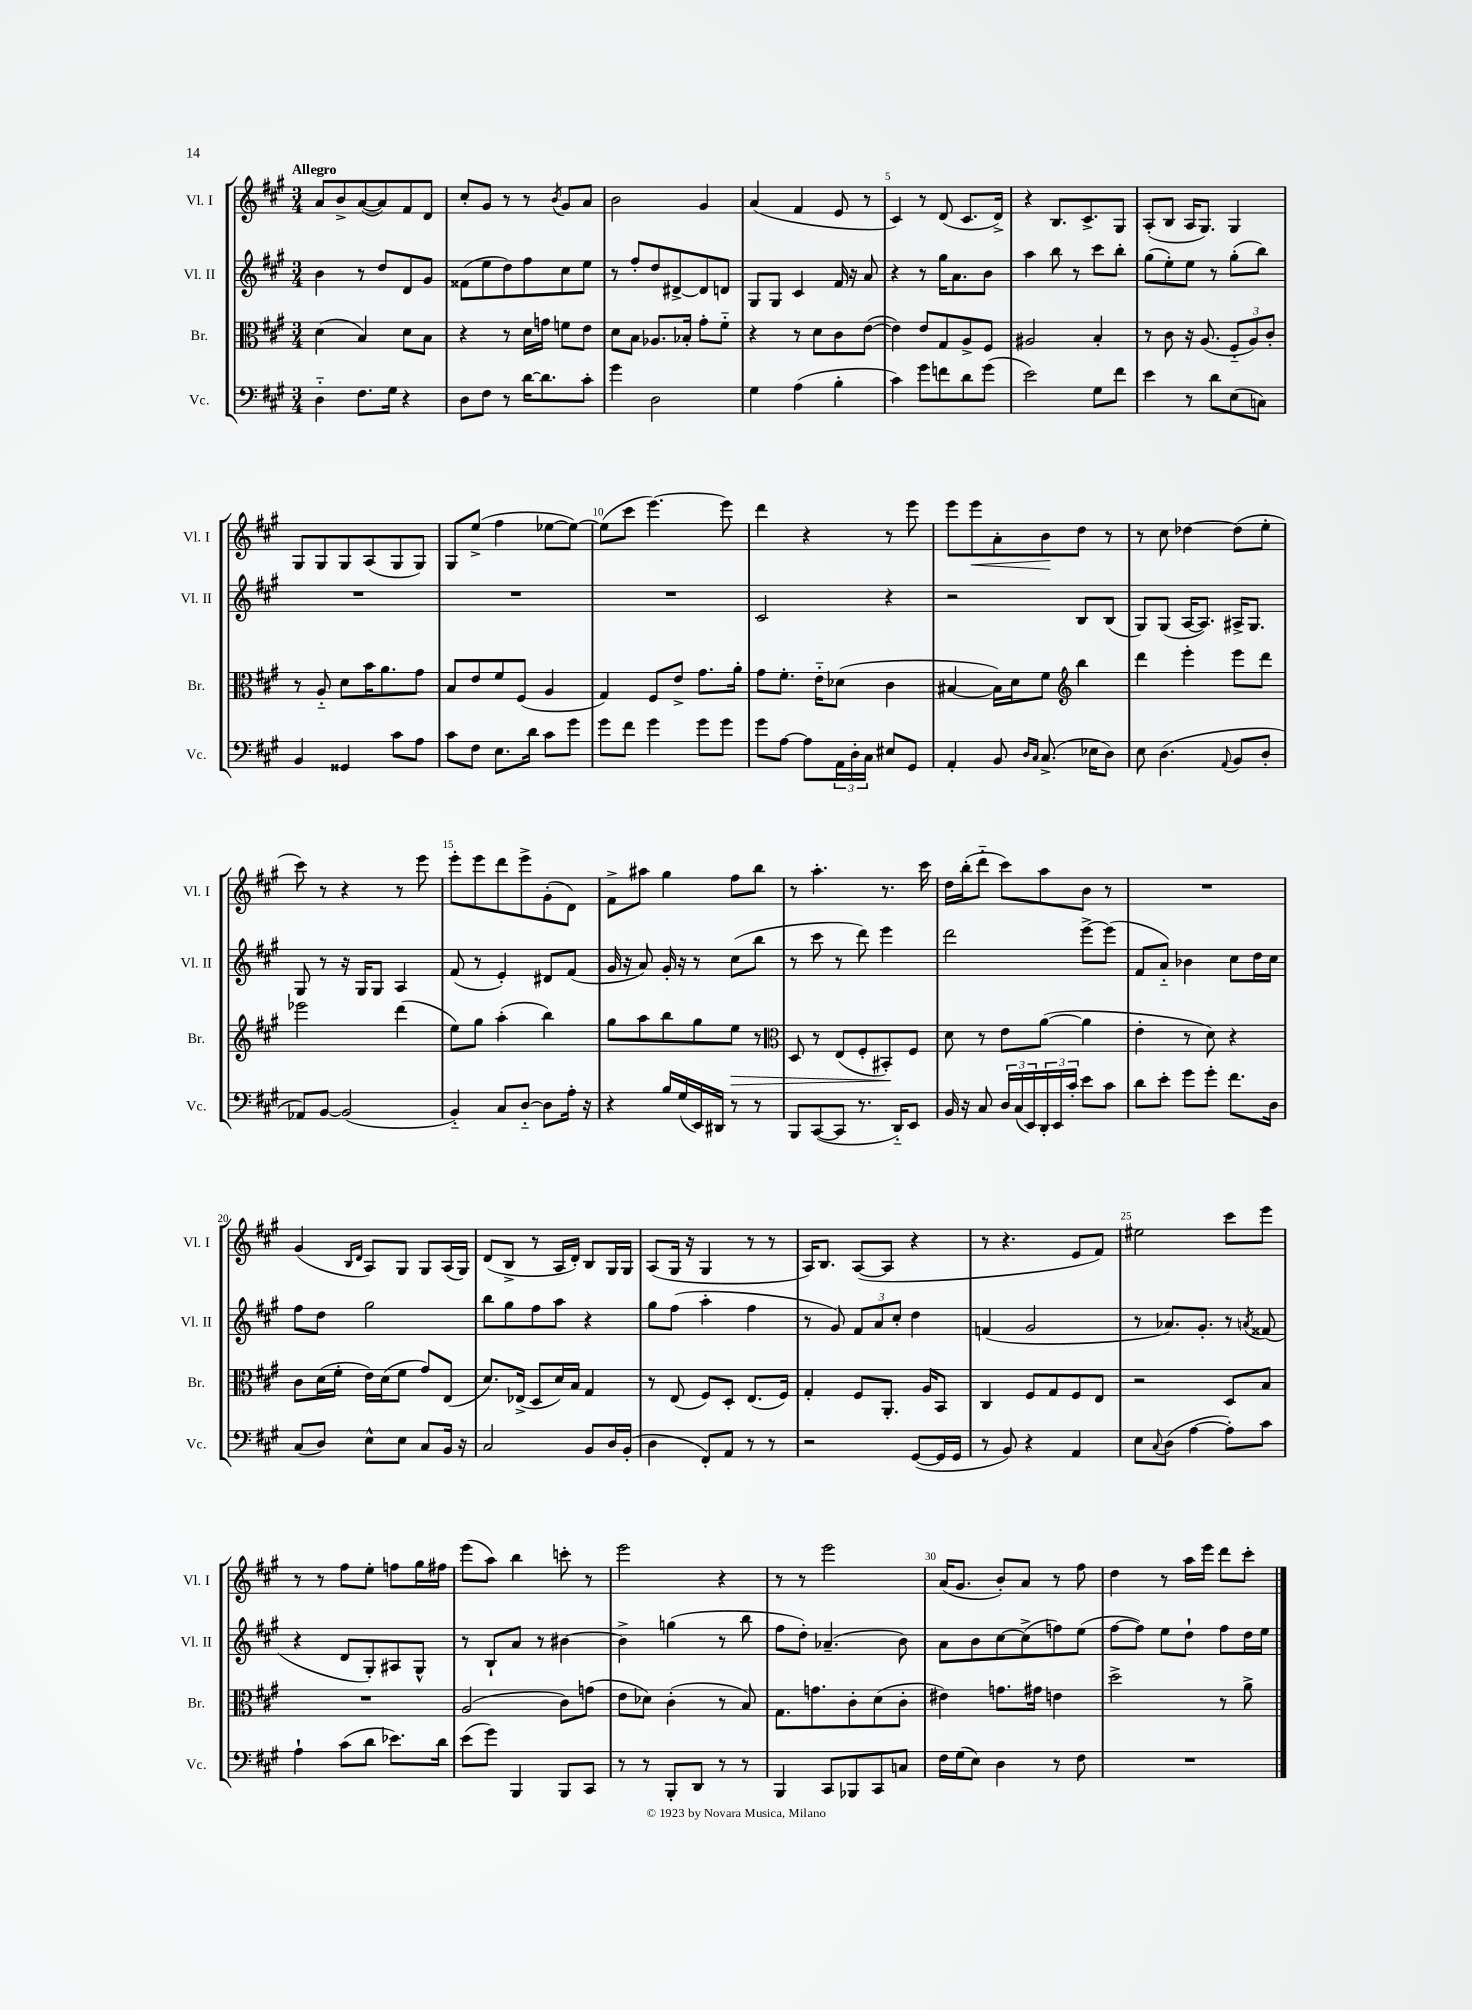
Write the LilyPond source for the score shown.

<<
\new StaffGroup <<
\new Staff = "s0" \with { instrumentName = "Vl. I" shortInstrumentName = "Vl. I" } {
    \clef treble \key a \major \numericTimeSignature \time 3/4 \tempo "Allegro"
    a'8 b'8-> a'8~( a'8) fis'8 d'8 |
    cis''8-. gis'8 r8 r8 \acciaccatura { b'8 } gis'8 a'8 |
    b'2 gis'4 |
    a'4( fis'4 e'8 r8 |
    cis'4) r8 d'8( cis'8. d'16->) |
    r4 b8. cis'8.-> gis8 |
    a8-.( b8 a16 gis8.) gis4 |
    gis8 gis8 gis8 a8( gis8 gis8) |
    gis8 e''8->( fis''4 ees''8~ ees''8~) |
    ees''8( cis'''8 e'''4.~) e'''8 |
    d'''4 r4 r8 e'''8 |
    e'''8 e'''8\< a'8-. b'8\! d''8 r8 |
    r8 cis''8 des''4~ des''8( e''8-. |
    cis'''8) r8 r4 r8 e'''8 |
    e'''8-. e'''8 d'''8 e'''8-> gis'8-.( d'8) |
    fis'8-> ais''8 gis''4 fis''8 b''8 |
    r8 a''4.-. r8. cis'''16 |
    d''16 b''16-.( d'''8-_ cis'''8) a''8 b'8 r8 |
    R2. |
    gis'4( \grace { b16 d'16 } a8) gis8 gis8 a16( gis16) |
    d'8( b8-> r8 a16 d'16-.) b8 gis16 gis16 |
    a8( gis16 r16 gis4 r8 r8 |
    a16) b8. a8~( a8 r4 |
    r8 r4. e'8 fis'8) |
    eis''2 cis'''8 e'''8 |
    r8 r8 fis''8 e''8-. f''8 gis''16 fis''16 |
    e'''8( a''8) b''4 c'''8-. r8 |
    e'''2 r4 |
    r8 r8 e'''2 |
    a'16( gis'8. b'8-.) a'8 r8 fis''8 |
    d''4 r8 a''16 e'''16 d'''8 cis'''8-. \bar "|." |
}
\new Staff = "s1" \with { instrumentName = "Vl. II" shortInstrumentName = "Vl. II" } {
    \clef treble \key a \major \numericTimeSignature \time 3/4
    b'4 r8 d''8 d'8 gis'8 |
    fisis'8( e''8 d''8) fis''8 cis''8 e''8 |
    r8 fis''8-. d''8 dis'8~-> dis'8 d'8 |
    gis8 gis8 cis'4 fis'16 r16 a'8 |
    r4 r8 gis''16 a'8. b'8 |
    a''4 b''8 r8 cis'''8 b''8-. |
    gis''8( e''8-.) e''8 r8 gis''8-.( b''8) |
    R2. |
    R2. |
    R2. |
    cis'2 r4 |
    r2 b8 b8( |
    gis8) gis8( a16~ a8.) ais16-> gis8. |
    gis8 r8 r16 gis16 gis8 a4 |
    fis'8( r8 e'4-.) dis'8 fis'8( |
    gis'16 r16 a'8) gis'16-. r16 r8 cis''8( b''8 |
    r8 cis'''8 r8 d'''8) e'''4 |
    d'''2 e'''8~-> e'''8( |
    fis'8 a'8-_) bes'4 cis''8 d''16 cis''16 |
    fis''8 d''8 gis''2 |
    b''8 gis''8 fis''8 a''8 r4 |
    gis''8 fis''8( a''4-. fis''4 |
    r8 gis'8) \tuplet 3/2 { fis'8 a'8 cis''8-. } d''4 |
    f'4( gis'2 |
    r8 aes'8.) gis'8.-. r8 \acciaccatura { a'8 } fisis'8( |
    r4 d'8 gis8-.) ais8 gis8-^ |
    r8 b8-! a'8 r8 bis'4~ |
    bis'4-> g''4( r8 b''8 |
    fis''8 d''8-.) aes'4.--( b'8) |
    a'8 b'8 cis''8~ cis''8->( f''8) e''8( |
    fis''8~ fis''8) e''8 d''8-! fis''8 d''16 e''16 \bar "|." |
}
\new Staff = "s2" \with { instrumentName = "Br." shortInstrumentName = "Br." } {
    \clef alto \key a \major \numericTimeSignature \time 3/4
    d'4( b4) d'8 b8 |
    r4 r8 d'16 g'16 f'8 e'8 |
    d'8 b8 aes8. bes16-. gis'8-. fis'8-_ |
    r4 r8 d'8 cis'8 e'8~( |
    e'4) e'8 gis8 a8-> fis8 |
    ais2 b4-. |
    r8 cis'8 r16 a8.( \tuplet 3/2 { fis8-_ a8) cis'8-. } |
    r8 a8-_ d'8 b'16 a'8. gis'8 |
    b8 e'8 fis'8 fis8( a4 |
    gis4) fis8 e'8-> gis'8. a'16-. |
    gis'8 fis'8.-. e'16-_ des'8( cis'4 |
    bis4~ bis16) d'16 fis'8 \clef treble b''4 |
    d'''4 e'''4-. e'''8 d'''8 |
    ees'''2 d'''4( |
    e''8) gis''8 a''4-.( b''4) |
    gis''8 a''8 b''8 gis''8 e''8\> r8 |
    \clef alto d8 r8 e8( fis8-. bis,8-.\!) fis8 |
    d'8 r8 e'8 a'8~( a'4 |
    e'4-. r8 d'8) r4 |
    cis'8 d'16( fis'16-. e'16) d'16( fis'8 gis'8) e8( |
    d'8.) ees16->( d8 d'16) b16 gis4 |
    r8 e8( fis8) d8-. e8.( fis16) |
    gis4-. fis8 a,8.-. a16 b,8 |
    cis4 fis8 gis8 fis8 e8 |
    r2 d8 b8 |
    R2. |
    a2( cis'8) g'8( |
    e'8 des'8) cis'4-.( r8 b8) |
    gis8. g'8. cis'8-. d'8( cis'8-. |
    eis'4) g'8. gis'16 e'4 |
    d''2-> r8 a'8-> \bar "|." |
}
\new Staff = "s3" \with { instrumentName = "Vc." shortInstrumentName = "Vc." } {
    \clef bass \key a \major \numericTimeSignature \time 3/4
    d4-_ fis8. gis16 r4 |
    d8 fis8 r8 d'16~ d'8. cis'8-. |
    gis'4 d2 |
    gis4 a4( b4-. |
    cis'4) gis'8 f'8 d'8 gis'8( |
    e'2) gis8 fis'8 |
    e'4 r8 d'8 e8( c8) |
    b,4 gisis,4 cis'8 a8 |
    cis'8 fis8 e8. d'16 cis'8 gis'8 |
    gis'8 fis'8 gis'4 gis'8 gis'8 |
    gis'8 a8~ a8 \tuplet 3/2 { a,16 d16-. cis16 } eis8 gis,8 |
    a,4-. b,8 \grace { d16 cis16 } cis8.->( ees16 d8) |
    e8 d4.( \appoggiatura { a,8 } b,8 d8-. |
    aes,8) b,8~ b,2( |
    b,4-_) cis8 d8~-_ d8 a16-. r16 |
    r4 b16 gis16( e,16) dis,16 r8 r8 |
    b,,8 cis,8~( cis,8 r8. d,16-_) e,8 |
    b,16 r16 cis8 \tuplet 3/2 { d16 cis16( e,16) } \tuplet 3/2 { d,16-. e,16 cis'16-. } e'8 cis'8 |
    d'8 e'8-. gis'8 gis'8-. fis'8. d16 |
    cis8( d8) e8-^ e8 cis8 b,16 r16 |
    cis2 b,8 d16 b,16-.( |
    d4 fis,8-.) a,8 r8 r8 |
    r2 gis,8~( gis,16 gis,16 |
    r8 b,8) r4 a,4 |
    e8 \appoggiatura { cis8 } d8( a4~ a8-.) cis'8 |
    a4-! cis'8( d'8 ees'8.) d'16 |
    e'8( gis'8) b,,4 b,,8 cis,8 |
    r8 r8 b,,8-. d,8 r8 r8 |
    b,,4 cis,8 bes,,8 cis,8 c8 |
    fis16 gis16( e8) d4 r8 fis8 |
    R2. \bar "|." |
}
>>
>>
\layout { \context { \Score \override BarNumber.break-visibility = ##(#f #t #t) barNumberVisibility = #(every-nth-bar-number-visible 5) } }
